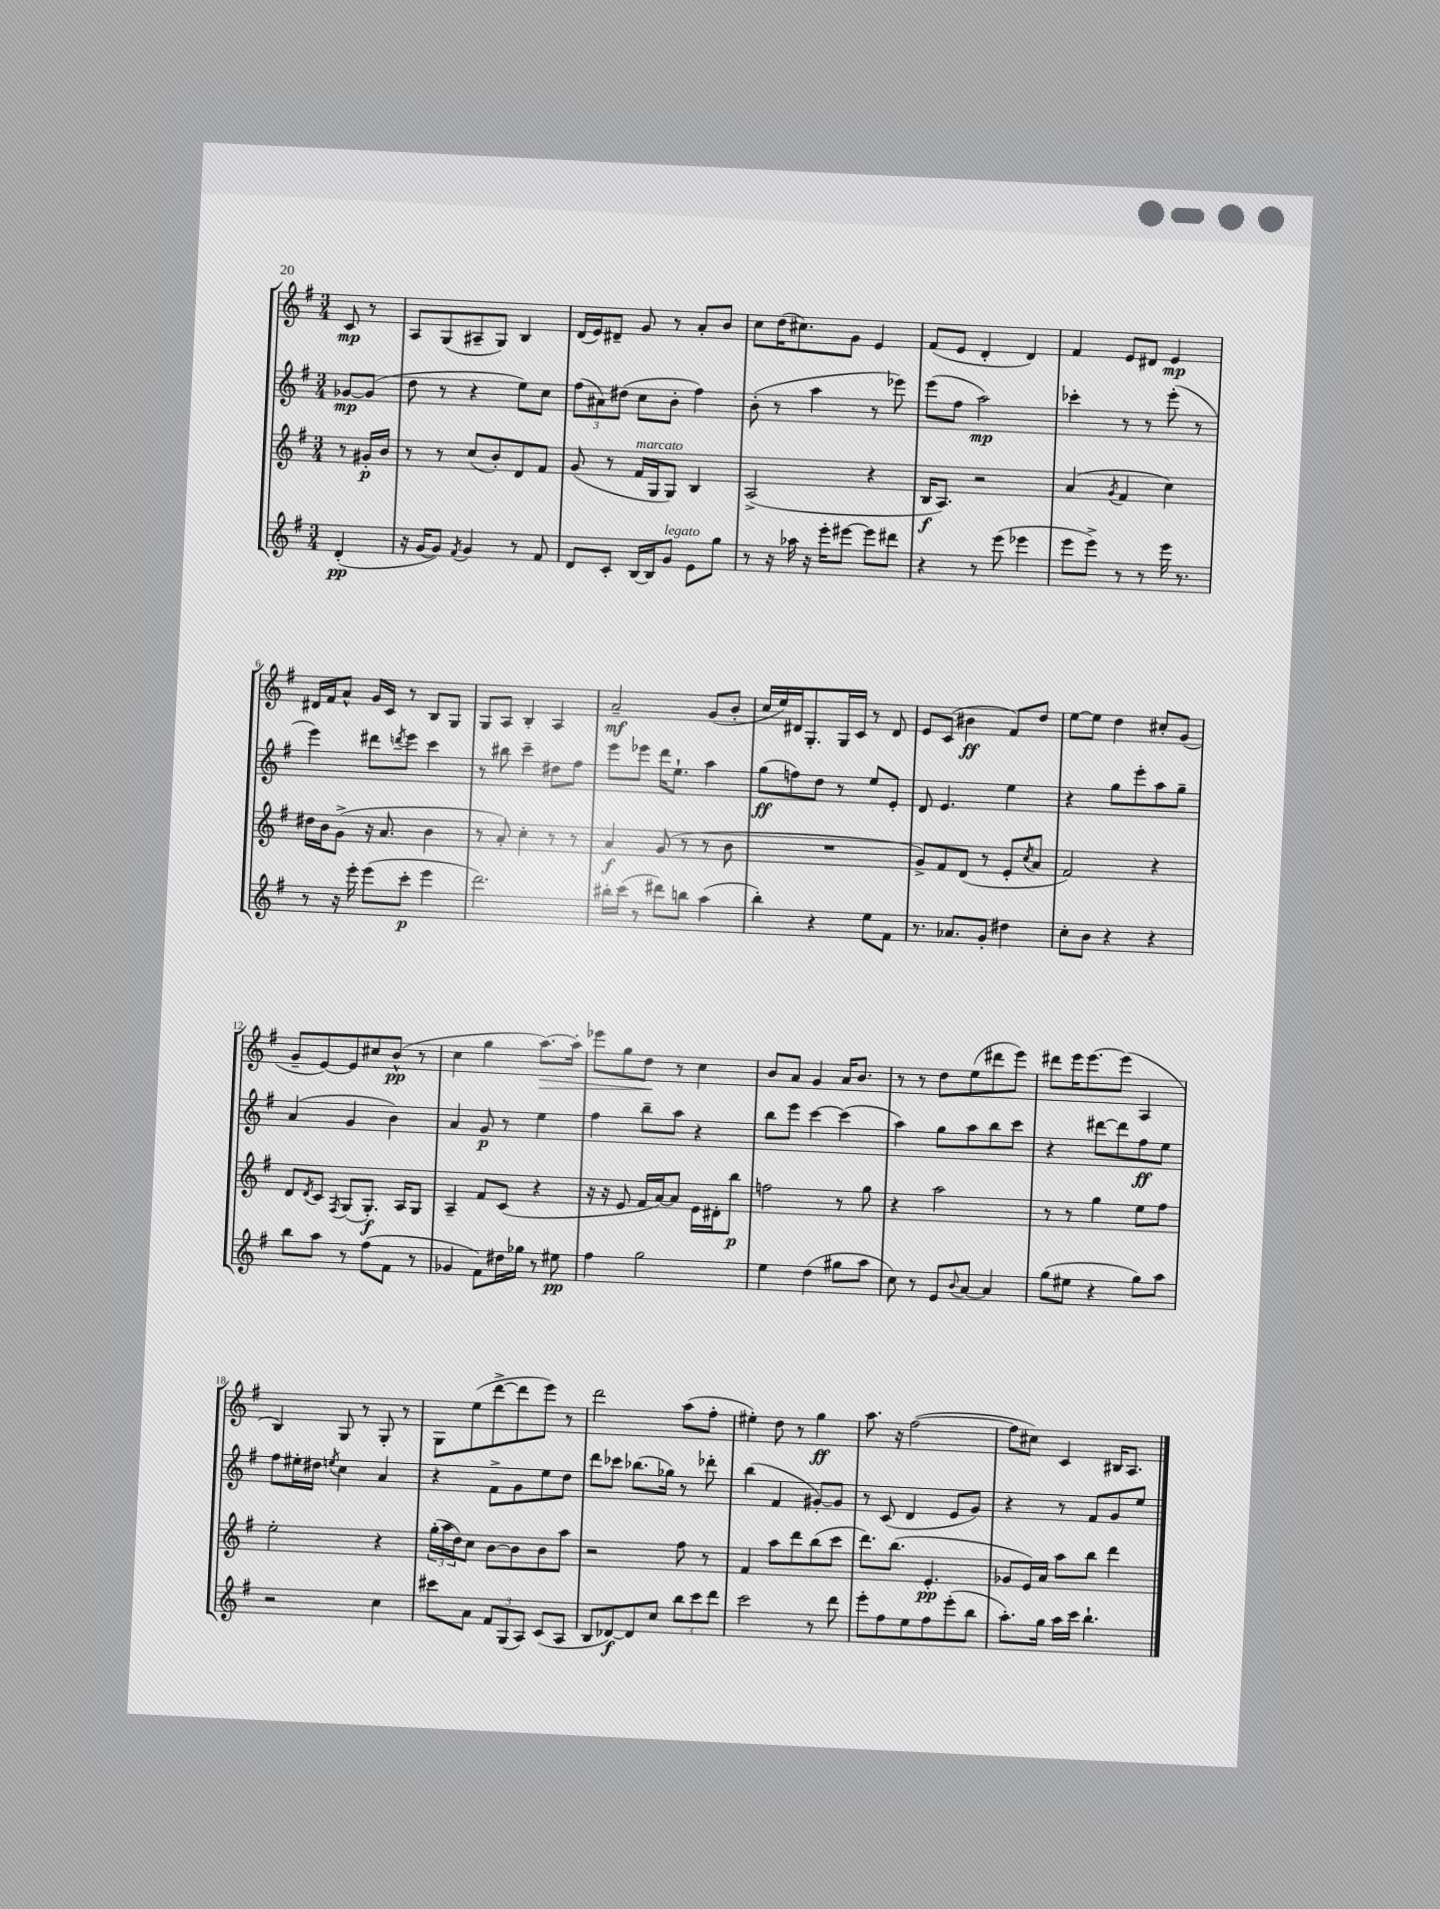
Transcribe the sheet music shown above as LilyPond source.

<<
\new StaffGroup <<
\new Staff = "s0" {
    \clef treble \key g \major \numericTimeSignature \time 3/4 \partial 4
    c'8\mp r8 |
    a8 g8( ais8-- g8) b4 |
    d'16( e'16) dis'8-- g'8 r8 a'8-. b'8 |
    c''8 d''16( cis''8.) g'8 e'4 |
    fis'8( e'8 d'4-. d'4) |
    fis'4 e'8 dis'8 e'4\mp |
    dis'16 fis'16 a'8-^ g'16 c'16 r8 b8 g8 |
    g8 a8 b4-. a4 |
    a'2--\mf g'8( b'8-. |
    c''16 e''16) dis'16 g8.-. g16 c'16 r8 dis'8 |
    e'8 c'8( bis'4\ff fis'8) d''8 |
    e''8~ e''8 d''4 cis''8-. g'8( |
    g'8-- e'8~) e'8 cis''8 b'8-^\pp( r8 |
    c''4 g''4 a''8.~\>) a''16-. |
    ees'''8 g''8 d''8\! r8 c''4 |
    b'8 a'8 g'4 a'16 b'8. |
    r8 r8 d''8 e''8( dis'''8 e'''8) |
    dis'''8 e'''16 e'''8.~ e'''8( a4 |
    b4) g8 r8 g8-. r8 |
    g8 e''8( d'''8~-> d'''8 e'''8) r8 |
    d'''2 a''8( fis''8-. |
    eis''4-.) d''8 r8 g''4\ff |
    a''8. r16 fis''2~( |
    fis''8 cis''8) c'4 bis16 a8. \bar "|." |
}
\new Staff = "s1" {
    \clef treble \key g \major \numericTimeSignature \time 3/4 \partial 4
    ges'8~\mp ges'8( |
    d''8 r8 r4 e''8) c''8 |
    \tuplet 3/2 { fis''8( ais'8) dis''8( } c''8 b'8-. fis''4) |
    b'8-.( r8 a''4 r8 ees'''8) |
    e'''8( fis''8 a''2\mp) |
    ces'''4-. r8 r8 e'''8-.( r8 |
    e'''4) dis'''8 \acciaccatura { d'''8 } e'''8 c'''4 |
    r8 bis''8 c'''4-- dis''8 fis''8 |
    e'''8 ees'''8 d'''16 e''8.-! a''4 |
    g''8\ff( f''8) d''8 r8 e''8 e'8-. |
    d'8 e'4. e''4 |
    r4 g''8 e'''8-. a''8 g''8-- |
    a'4( g'4 b'4) |
    a'4 g'8\p r8 e''4 |
    fis''4 b''8-- a''8 r4 |
    b''8 e'''8 c'''4~ c'''4( |
    a''4) g''8 a''8 b''8 c'''8 |
    r4 dis'''8~ dis'''8 fis''8\ff e''8 |
    fis''8 eis''16-. dis''16 \acciaccatura { e''8 } c''4 a'4 |
    r4 fis'8-> g'8 e''8 d''8 |
    d'''8 ces'''8 bes''8.( ges''16) r8 des'''8-. |
    b''4( fis'4 gis'8~-.) gis'8 |
    r8 c'8( d'4 e'8 g'8) |
    r4 r8 fis'8 g'8 e''8 \bar "|." |
}
\new Staff = "s2" {
    \clef treble \key g \major \numericTimeSignature \time 3/4 \partial 4
    r8 gis'16-.\p b'16 |
    r8 r8 c''8( b'8-.) d'8 fis'8 |
    g'8( r8 fis'16^\markup { \italic "marcato" } g16 g8) b4 |
    a2->( r4 |
    b16\f a8.) r2 |
    a'4( \acciaccatura { g'8 } fis'4 c''4) |
    dis''16 b'16 g'8->( r16 a'8. b'4 |
    r8 a'8-.) c''4-. r8 r8 |
    a'4\f g'8( r8 r8 b'8 |
    R2. |
    g'8->) fis'8 d'8( r8 e'8-. \acciaccatura { c''8 } a'8 |
    fis'2) r4 |
    d'8 \acciaccatura { d'8 } c'8 \acciaccatura { fis8 } g8( g8.-.\f) a16 g8 |
    a4-- fis'8 c'8( r4 |
    r16 r16 e'8 fis'16 a'16~) a'8 e'16 dis'16-. b''8\p |
    f''2 r8 g''8 |
    r4 a''2 |
    r8 r8 g''4 e''8 fis''8 |
    e''2-. r4 |
    \tuplet 3/2 { g''16-.( a''16 d''16) } c''8 b'8~ b'8 b'8 a''8 |
    r2 fis''8 r8 |
    fis'4 a''8 d'''8 b''8( c'''8 |
    d'''8.) b''8.( e'4.-.\pp |
    ges'8 e'16) a'16 a''8 b''8 d'''4 \bar "|." |
}
\new Staff = "s3" {
    \clef treble \key g \major \numericTimeSignature \time 3/4 \partial 4
    d'4-.\pp( |
    r16 g'16~ g'8) \acciaccatura { fis'8 } g'4 r8 fis'8 |
    d'8 c'8-. b16~ b16 g'8^\markup { \italic "legato" } e'8 g''8 |
    r8 r16 aes''16 r16 e'''16-. eis'''8~ eis'''8 dis'''8 |
    r4 r8 e'''8( ees'''4 |
    e'''8 e'''8->) r8 r8 e'''16 r8. |
    r8 r16 e'''16-. e'''8( c'''8-.\p e'''4 |
    d'''2.) |
    bis''16-. c'''16( r8 dis'''8) b''8 a''4( |
    b''4-.) r4 e''8 fis'8 |
    r8. aes'8. g'8-. dis''4 |
    c''8-. b'8 r4 r4 |
    b''8 a''8 r8 fis''8( fis'8 r8 |
    ges'4 fis'8) dis''16 ges''16 r8 eis''8\pp |
    fis''4 g''2 |
    e''4 d''4( gis''8 a''8 |
    c''8) r8 e'8 \appoggiatura { b'8 } a'8~ a'4 |
    g''8( eis''8 r4 g''8) a''8 |
    r2 c''4 |
    cis'''8 a'8 \tuplet 3/2 { fis'8 g8( a8) } c'8( a8 |
    b8 des'8~\f) des'8 c''8 \tuplet 3/2 { b''8 c'''8 d'''8 } |
    c'''2 r8 d'''8 |
    e'''8-. fis''8 e''8 fis''8 e'''8-.( b''8 |
    a''8.-.) g''16 a''16 c'''16 b''4.-! \bar "|." |
}
>>
>>
